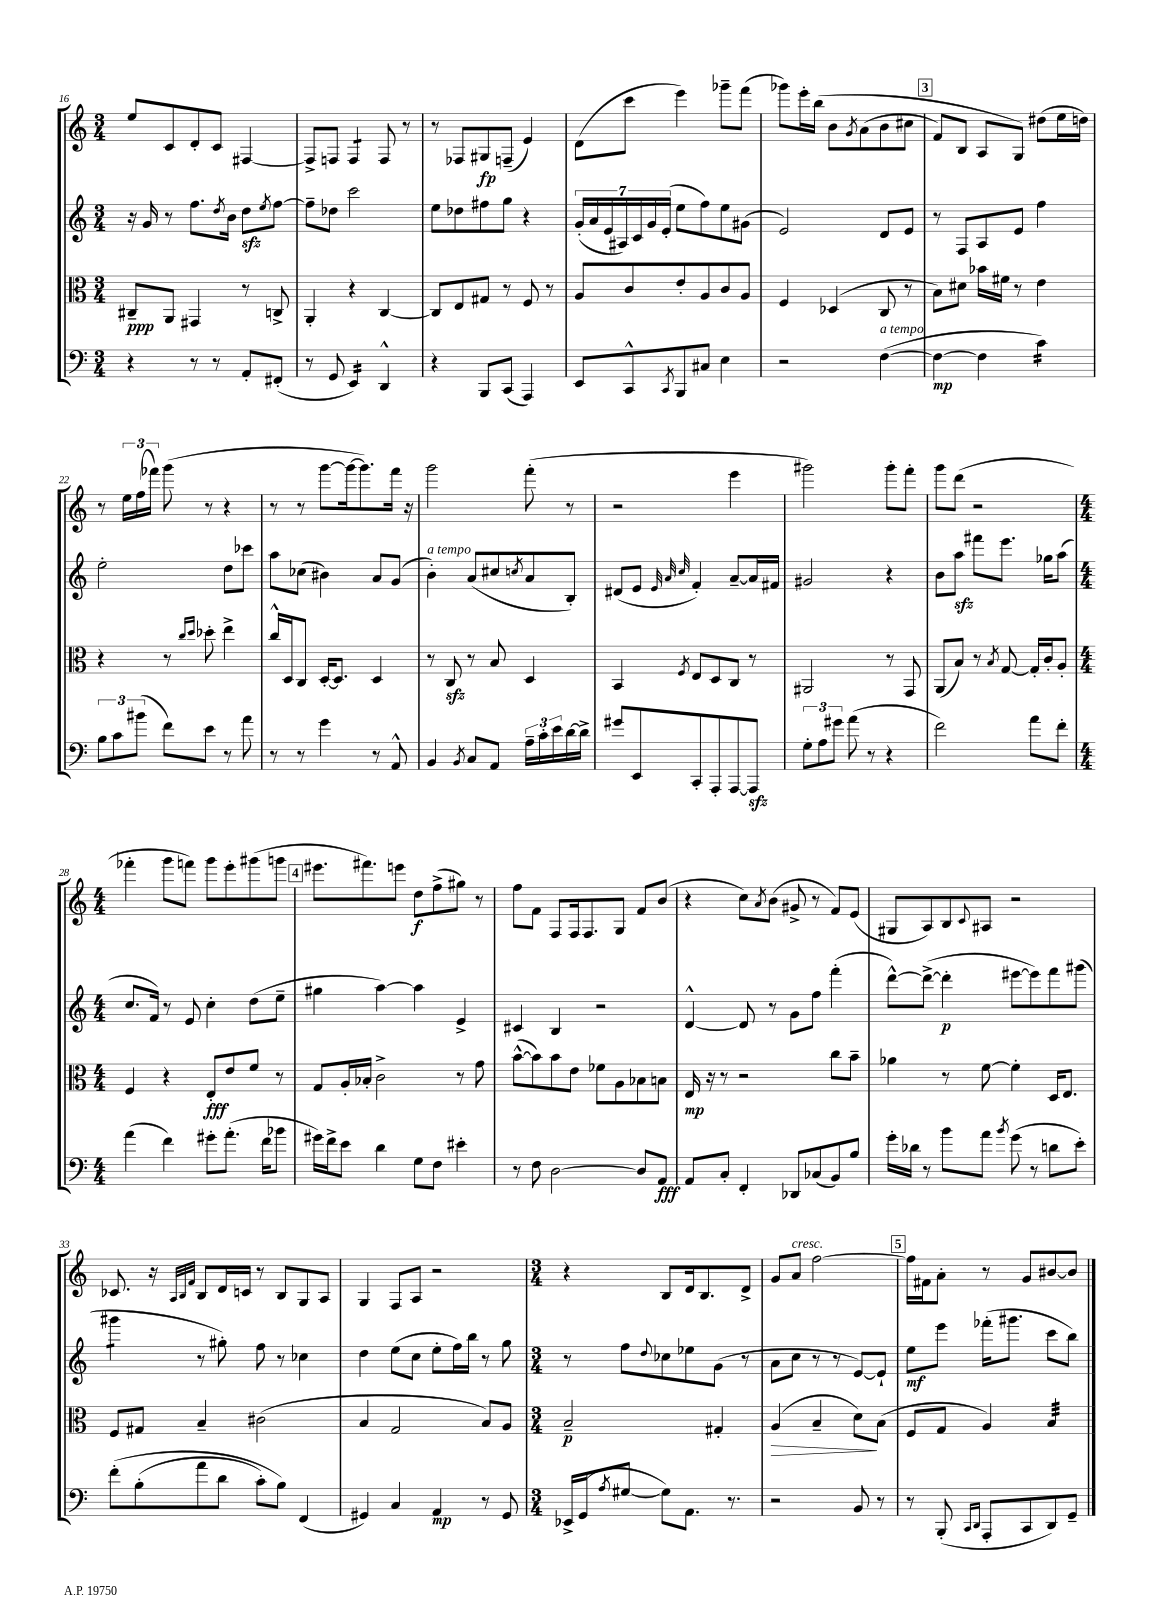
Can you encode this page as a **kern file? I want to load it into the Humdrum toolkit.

**kern	**kern	**kern	**kern
*staff4	*staff3	*staff2	*staff1
*clefF4	*clefC3	*clefG2	*clefG2
*k[]	*k[]	*k[]	*k[]
*M3/4	*M3/4	*M3/4	*M3/4
4r	8C#~	16r	8ee
.	.	16g	.
.	8AA	8r	8c
8r	4GG#	8.ff	8d'
8r	.	.	8c
.	.	8qdd	.
.	.	16b	.
8AA'	8r	8dd	[4F#
.	.	8qee	.
(8FF#'	8C^	[8ff	.
=	=	=	=
8r	4AA'	8ff~]	8F#^]
8GG	.	8dd-	8F
4EE)	4r	2ccc	4F
4DD^^	[4C	.	8F
.	.	.	8r
=	=	=	=
4r	8C]	8ee	8r
.	8E	8dd-	8F-
8BBB	8G#	8ff#	8G#
(8CC	8r	8gg	(8F~
4AAA)	8F	4r	4e)
.	8r	.	.
=	=	=	=
8EE	8A	(28g'	(8d
.	.	28a	.
.	.	28e	.
.	.	28A#)	.
8CC^^	8c	.	8ccc
.	.	28c	.
.	.	28g	.
.	.	(28e'	.
8qCC	.	.	.
8BBB	8e'	8ee	4eee)
8C#	8A	8ff)	.
4E	8c	8ee	8ggg-~
.	8A	(8g#	(8fff
=	=	=	=
2r	4F	2e)	8ggg-)
.	.	.	16eee'
.	.	.	&(16bb
.	(4D-	.	8b
.	.	.	8qg
.	.	.	(8a
([4F	8C	8d	8b
.	8r	8e	8cc#
=	=	=	=
4F_	8B)	8r	8f)
.	8d#	8F	8B
4F]	16b-	8A	8A
.	16f#	.	.
.	8r	8e	8G&)
4c)	4e	4ff	(8dd#
.	.	.	16ee
.	.	.	16dd)
=	=	=	=
12B	4r	2ee'	8r
12c	.	.	.
.	.	.	24ee
(12b#	.	.	(24ff
.	.	.	24fff-)
8f)	8r	.	(8ggg
.	16qqcc	.	.
.	16qqdd	.	.
8e	8dd-'	.	8r
8r	4ee^	8dd	4r
8a	.	8ccc-	.
=	=	=	=
8r	16cc^^	8aa	8r
.	16D	.	.
8r	8C	(8cc-	8r
4g	[16D'	4b#)	[8ggg
.	8.D]	.	.
.	.	.	16ggg_
.	.	.	8.ggg])
8r	4D	8a	.
8AA^^	.	(8g	16fff
.	.	.	16r
=	=	=	=
4BB	8r	4b')	2ggg
.	8C	.	.
8qBB	.	.	.
8C	8r	(8a	.
8AA	8B	8cc#	.
.	.	8qcc	.
24A~	4D	8a	(8fff'
24c'	.	.	.
24e	.	.	.
[16d	.	8B')	8r
16d^]	.	.	.
=	=	=	=
8g#	4BB	(8d#	2r
8EE	.	8e	.
.	.	32qqe	.
.	.	32qqa	.
.	8qF	32qqcc	.
8CC'	8E	4f')	.
8AAA'	8D	.	.
[8AAA	8C	[8a~	4eee
8AAA]	8r	16a]	.
.	.	16f#	.
=	=	=	=
12G'	2AA#	2g#	2ggg#)
12A	.	.	.
12g#	.	.	.
(8a	.	.	.
8r	.	.	.
4r	8r	4r	8ggg#'
.	8GG	.	8fff'
=	=	=	=
2f)	(8AA	8b	8ggg
.	8B)	8aa	(8ddd
.	8r	8fff#	2r
.	8qB	.	.
.	[8G	8.eee	.
8a	16G']	.	.
.	16c'	16gg-	.
8f'	8A'	(8aa	.
=	=	=	=
*M4/4	*M4/4	*M4/4	*M4/4
(4a	4F	8.cc	4fff-'
.	.	16f)	.
4f)	4r	8r	8ggg
.	.	8e	8fff)
8g#'	8E'	4cc'	8ggg
(8.a'	8e	.	8eee'
.	8f	(8dd	(8ggg#
16f	.	.	.
8b-	8r	8ee~	8ggg
=	=	=	=
16g#)	8G	4gg#	8.eee#
16f^	.	.	.
8e	16A'	.	.
.	16B-'	.	8.fff#)
4d	2c^	[4aa)	.
.	.	.	8eee
8G	.	4aa]	8dd
8F	.	.	(8ff^
4e#'	8r	4e^	8gg#)
.	8g	.	8r
=	=	=	=
8r	([8b^^	4c#	8ff
8F	8b])	.	8f
[2D	8b	4B	8F
.	8e	.	16F
.	.	.	8.F
.	8f-	2r	.
.	8A	.	8G
8D]	8B-	.	8f
8AA	8B	.	(8b
=	=	=	=
8AA	16E	[4d^^	4r
.	16r	.	.
8C'	8r	.	.
4FF'	2r	8d]	8cc)
.	.	.	8qa
.	.	8r	(8b
8DD-	.	8g	8g#^
(8C-	.	8ff	8r
8BB)	8cc	(4fff'	8f)
8B	8b~	.	(8e
=	=	=	=
16g'	4a-	[8ddd^^)	8G#
16d-	.	.	.
8r	.	(8ddd^_	8A)
8b	8r	4ddd']	8B
.	.	.	8qqc
8a	[8f	.	8A#
8qb	.	.	.
(8g	4f']	[8eee#	2r
8r	.	8eee#])	.
8d	16D	8fff	.
.	8.E	.	.
8e')	.	(8ggg#	.
=	=	=	=
&(8f'	8F	4ggg#	8.c-
(8B'	8G#	.	.
.	.	.	16r
.	.	.	32qqA
.	.	.	32qqB
.	.	.	32qqf
8a	4B~	8r	8B
8d	.	8gg#')	16d
.	.	.	16c
8c')	(2c#	8ff	8r
8B&)	.	8r	8B
(4FF	.	4cc-	8G
.	.	.	8A
=	=	=	=
4GG#)	4B	4dd	4G
4C	2G	(8ee	8F
.	.	8cc	8A
4AA	.	8ee'	2r
.	.	16ff)	.
.	.	16bb	.
8r	8B)	8r	.
8GG#	8A	8gg	.
=	=	=	=
*M3/4	*M3/4	*M3/4	*M3/4
16EE-^	2B~	8r	4r
(16GG	.	.	.
8qA	.	.	.
[8G#	.	8ff	.
.	.	8qqdd	.
8G#])	.	8cc-	8B
8.AA	.	8ee-	16d
.	.	.	8.B
.	4G#'	(8g	.
8.r	.	.	.
.	.	8r	8d^
=	=	=	=
2r	(4A	8a	8g
.	.	8cc	8a
.	4B~	8r	[2ff
.	.	8r	.
8BB	8d)	[8e)	.
8r	(8B	8e`]	.
=	=	=	=
8r	8F	8ee	16ff]
.	.	.	16f#
(8BBB'	8G	8eee	8a'
16qqCC	.	.	.
16qqDD	.	.	.
8AAA'	4A)	(16fff-'	8r
.	.	8.ggg#	.
8CC	.	.	8g
8DD)	4B	8ccc	[8b#
8GG~	.	8bb)	8b#]
==	==	==	==
*-	*-	*-	*-
